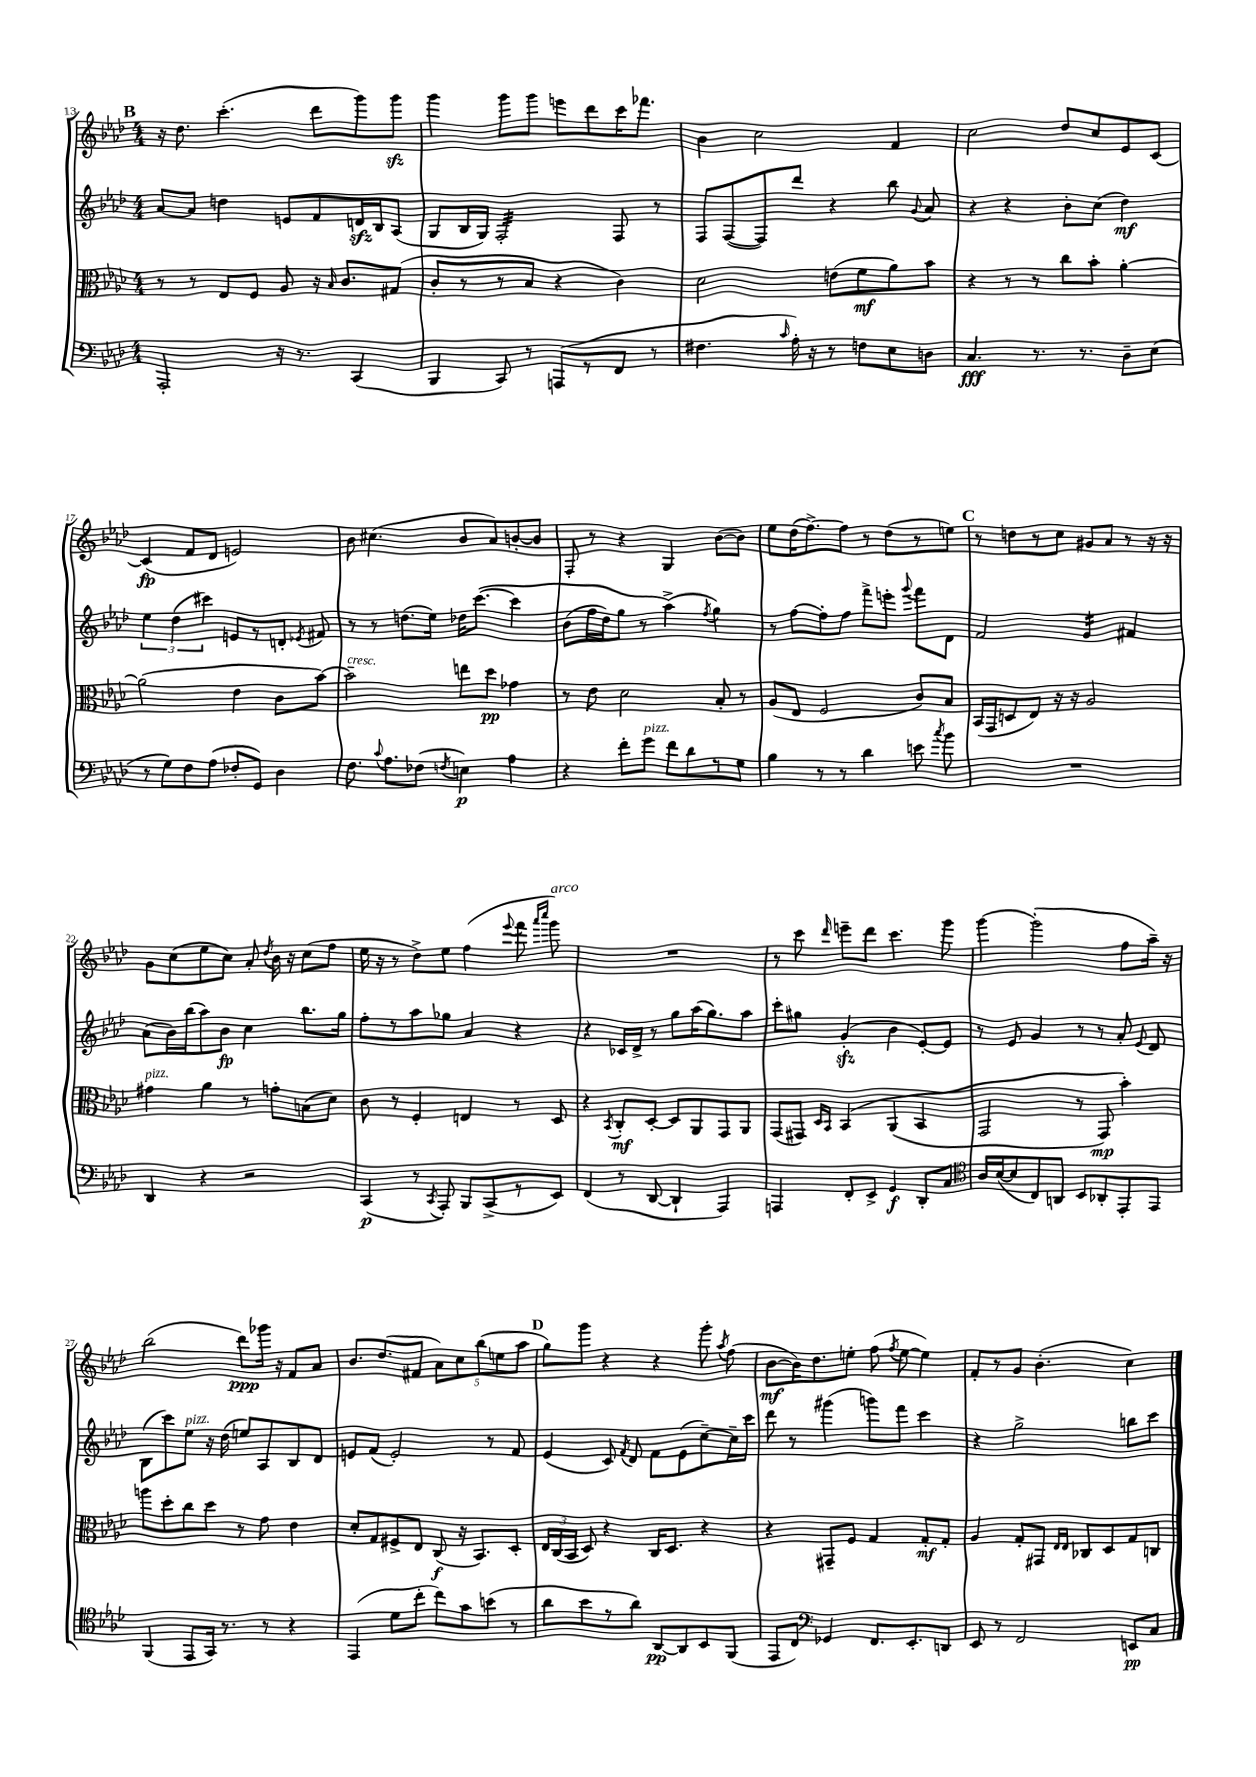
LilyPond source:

<<
\new StaffGroup <<
\new Staff = "s0" {
    \clef treble \key aes \major \numericTimeSignature \time 4/4
    \autoBeamOff \mark \markup { \bold "B" } r16 des''8. c'''4.-.( des'''8[ g'''8) g'''8]\sfz |
    g'''4 g'''8[ g'''8] e'''8[ des'''8 c'''16 fes'''8.] |
    bes'4 c''2 f'4 |
    c''2 des''8[ c''8 ees'8 c'8]~ |
    c'4\fp( f'8[ des'8] e'2) |
    bes'8 cis''4.( bes'8[ aes'8) b'8~-. b'8] |
    f8-. r8 r4 g4 bes'8[~( bes'8]) |
    ees''8[ des''16( f''8.~->) f''8] r8 des''8[( r8 e''8]) |
    \mark \markup { \bold "C" } r8 d''8[ r8 c''8] gis'8[ aes'8] r8 r16 r16 |
    g'8[ c''8( ees''8 c''8]) aes'8-. \acciaccatura { des''8 } bes'16 r16 c''8[( f''8] |
    ees''16 r16 r8 des''8[->) ees''8] f''4( \appoggiatura { ees'''8 } f'''8 \grace { aes'''16[ c''''16] } g'''8^\markup { \italic "arco" }) |
    R1 |
    r8 c'''8 \grace { des'''16 } e'''8[-- des'''8] c'''4. g'''8 |
    g'''4~ g'''2-.( f''8[ aes''16]--) r16 |
    bes''2( des'''8[\ppp) ges'''16] r16 f'8[ aes'8] |
    bes'8.[ des''8.( fis'8] \tuplet 5/4 { aes'8[) c''8 bes''8( e''8 aes''8] } |
    \mark \markup { \bold "D" } g''8[) g'''8] r4 r4 g'''8-. \acciaccatura { aes''8 } f''8( |
    bes'8[~\mf bes'16) des''8. e''8]-. f''8( \acciaccatura { f''8 } e''8~ e''4) |
    f'8[-. r8 g'8] bes'4.-.( c''4) \bar "|." |
}
\new Staff = "s1" {
    \clef treble \key aes \major \numericTimeSignature \time 4/4
    \autoBeamOff \mark \markup { \bold "B" } aes'8[~ aes'8] d''4 e'8[ f'8 d'16\sfz bes16 aes8]( |
    g8[ bes16 g16]) f2:32-. f8 r8 |
    f8[ f8~( f8) des'''8] r4 bes''8 \appoggiatura { g'8 } aes'8 |
    r4 r4 bes'8[-. c''8]( des''4\mf) |
    \tuplet 3/2 { ees''4 des''4( cis'''4) } e'8[ r8 d'8]-. \acciaccatura { ees'8 } fis'8 |
    r8 r8 d''8.[( ees''16]) des''16[ c'''8.]~\( c'''4 |
    bes'8[( f''16 des''16) g''8] r8 aes''4->(\) \acciaccatura { f''8 } g''4) |
    r8 f''8[~ f''8-. f''8] f'''8[-> e'''8]-. \appoggiatura { g'''8 } f'''8[ des'8] |
    \mark \markup { \bold "C" } f'2 g'4:16 fis'4 |
    aes'8[( bes'16) bes''16( aes''8) bes'8]\fp c''4 bes''8.[ g''16] |
    f''8[-. r8 aes''8 ges''8] aes'4 r4 |
    r4 ces'16[ des'16]-> r8 g''8[ aes''16( g''8.) aes''8] |
    c'''8[-. gis''8] g'4-.\sfz( bes'4 ees'8[~-.) ees'8] |
    r8 ees'8 g'4 r8 r8 aes'8-. \appoggiatura { ees'8 } des'8 |
    bes8[( c'''8) ees''8]^\markup { \italic "pizz." } r16 des''16( e''8[) aes8 bes8 des'8] |
    e'8[ f'8]( e'2-.) r8 f'8 |
    \mark \markup { \bold "D" } ees'4( c'8) \acciaccatura { f'8 } des'8 f'8[ ees'8( c''8~--) c''16-- c'''16] |
    des'''8 r8 gis'''4( g'''8[) f'''8] c'''4 |
    r4 g''2-> b''8[ c'''8] \bar "|." |
}
\new Staff = "s2" {
    \clef alto \key aes \major \numericTimeSignature \time 4/4
    \autoBeamOff \mark \markup { \bold "B" } r8 r8 ees8[ f8] aes8 r16 \grace { bes16 } c'8.[ gis8]( |
    c'8[-. r8 r8 bes8] r4 c'4) |
    des'2 e'8[( f'8\mf aes'8) bes'8] |
    r4 r8 r8 c''8[ bes'8]-. aes'4~-. |
    aes'2( ees'4 c'8[ bes'8]~) |
    bes'2--^\markup { \italic "cresc." } e''8[ des''8]\pp ges'4 |
    r8 ees'8 des'2 bes8-. r8 |
    aes8[( ees8] f2 c'8[) bes8] |
    \mark \markup { \bold "C" } bes,16[( g,16 d8 ees8]) r16 r16 aes2 |
    gis'4^\markup { \italic "pizz." } aes'4 r8 g'8[-. b8( des'8]) |
    c'8 r8 f4-. e4 r8 des8 |
    r4 \acciaccatura { bes,8 } c8[-.\mf des8]~-. des8[ aes,8 g,8 aes,8] |
    g,8[( gis,8]) \grace { des16[ bes,16] } bes,4\( aes,4( bes,4 |
    g,2 r8 g,8\mp) bes'4-.\) |
    a''8[ des''8-. c''8 des''8] r8 g'8 ees'4 |
    des'8[-. g8 fis8-> ees8] c8\f( r16 bes,8.[) des8]-. |
    \mark \markup { \bold "D" } \tuplet 3/2 { ees16[ c16( bes,16] } des8) r4 c16[ des8.] r4 |
    r4 gis,8[-- f8] g4 g8[-.\mf g8]-. |
    aes4 g8[-. gis,8] \grace { ees16[ ees16] } ces8[ des8 g8 c8] \bar "|." |
}
\new Staff = "s3" {
    \clef bass \key aes \major \numericTimeSignature \time 4/4
    \autoBeamOff \mark \markup { \bold "B" } aes,,2-. r16 r8. c,4( |
    bes,,4 c,8) r8 a,,8[( r8 f,8] r8 |
    fis4. \grace { c'16 } aes16-.) r16 r8 f8[ ees8 d8] |
    c4.\fff r8. r8. des8[-- ees8]( |
    r8 g8[) f8 aes8]( fes8[-. g,8]) des4 |
    f8. \appoggiatura { c'8 } aes8.[ fes8]( \acciaccatura { f8 } e4\p) aes4 |
    r4 f'8[-. g'8]^\markup { \italic "pizz." } f'8[ des'8 r8 g8] |
    bes4 r8 r8 des'4 e'8 \acciaccatura { c''8 } bes'8 |
    \mark \markup { \bold "C" } R1 |
    des,4 r4 r2 |
    c,4\p( r8 \acciaccatura { c,8 } aes,,8-.) bes,,8[ c,8->( r8 ees,8]) |
    f,4( r8 des,8~ des,4-! aes,,4) |
    a,,4 f,8[-. ees,8]-> g,4\f des,8[-. c8] |
    \clef tenor aes16[ bes16~( bes8 c8) a,8] bes,8[ aes,8-. ees,8-. ees,8] |
    f,4( ees,8[ g,16]) r8. r8 r4 |
    ees,4( des'8[ c''8]-. c''8[) g'8 b'8]( r8 |
    \mark \markup { \bold "D" } aes'8[ bes'8 r8 aes'8]) aes,8[~\pp aes,8 bes,8 f,8]( |
    ees,8[ c8]) \clef bass ges,4 f,8.[ ees,8.-. d,8] |
    ees,8 r8 f,2 e,8[\pp c8] \bar "|." |
}
>>
>>
\layout { \context { \Score currentBarNumber = #13 } }
